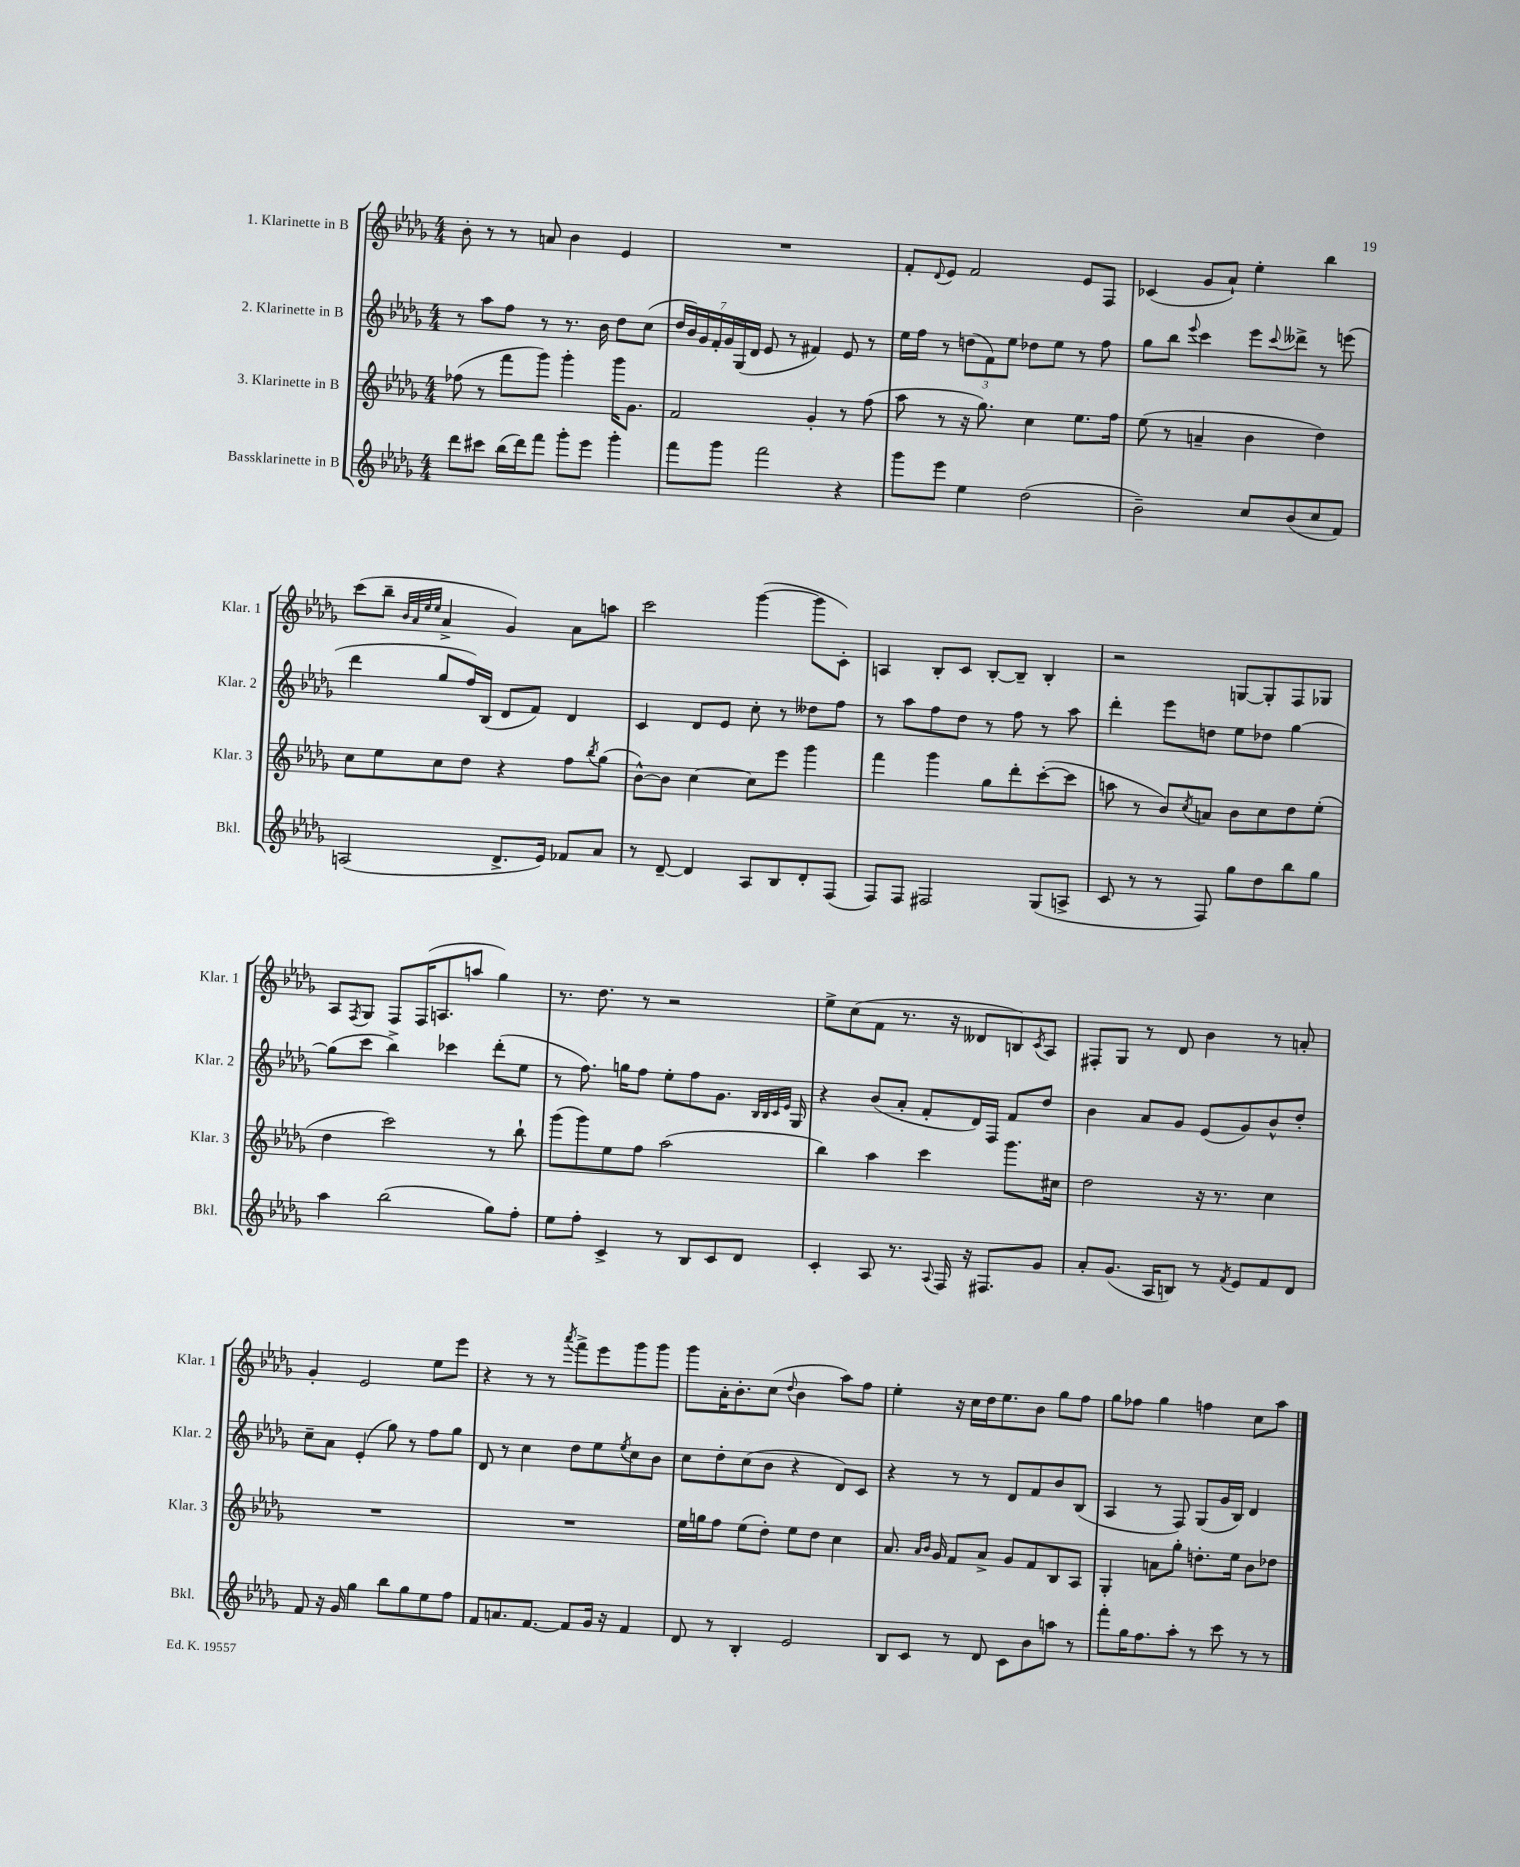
<<
\new StaffGroup <<
\new Staff = "s0" \with { instrumentName = "1. Klarinette in B" shortInstrumentName = "Klar. 1" } {
    \clef treble \key des \major \numericTimeSignature \time 4/4
    bes'8-. r8 r8 a'8 bes'4 ees'4 |
    R1 |
    f'8-. \appoggiatura { des'8 } ees'8 f'2 ees'8 f8 |
    ces'4( ges'8 aes'8-!) ees''4-. bes''4 |
    c'''8( bes''8-- \grace { bes'32 aes'32 ees''32 ees''32 } aes'4-> ges'4) aes'8 a''8 |
    c'''2 ges'''4~( ges'''8 c'8-.) |
    a4 bes8-. c'8 bes8~-. bes8-- bes4-. |
    r2 g8~ g8-. f8 ges8 |
    aes8 \acciaccatura { f8 } ges8 f8 f16( a8. a''8 ges''4) |
    r8. des''8. r8 r2 |
    ees''8-> c''8( f'8 r8. r16 deses'8 b8) \acciaccatura { c'8 } aes8 |
    fis8-. ges8 r8 des'8 bes'4 r8 a'8-. |
    ges'4-. ees'2 ees''8 ees'''8 |
    r4 r8 r8 \acciaccatura { aes'''8 } f'''8-> ees'''8 ges'''8 ges'''8 |
    ges'''8 aes'16-. bes'8.-. c''8( \appoggiatura { des''8 } bes'4 aes''8) f''8 |
    ees''4-. r16 c''16 des''16 ees''8. bes'8 ges''8 f''8 |
    ges''8 fes''8 ges''4 f''4 c''8 aes''8 \bar "|." |
}
\new Staff = "s1" \with { instrumentName = "2. Klarinette in B" shortInstrumentName = "Klar. 2" } {
    \clef treble \key des \major \numericTimeSignature \time 4/4
    r8 aes''8 f''8 r8 r8. bes'16 des''8 c''8( |
    \tuplet 7/4 { des''16 bes'16) ges'16 f'16-. ges'16 ges16( des'16 } ees'8 r8 fis'4) ees'8 r8 |
    ees''16 f''16 r8 \tuplet 3/2 { d''8( f'8) ees''8 } des''8 ees''8 r8 f''8 |
    ges''8 bes''8 \appoggiatura { ees'''8 } c'''4 ees'''8 \appoggiatura { c'''8 } deses'''8-> r8 e'''8( |
    des'''4 ges''8 f''16) bes16( des'8 f'8) des'4 |
    c'4 des'8 ees'8 c''8-. r8 deses''8 f''8 |
    r8 aes''8 f''8 des''8 r8 f''8 r8 aes''8 |
    des'''4-. ees'''8 d''8 ees''8 des''8 ges''4~ |
    ges''8( c'''8 bes''4->) ces'''4 des'''8-.( ees''8 |
    r8 f''8.) g''16 f''8 ees''8-. f''8 ges'8. \grace { bes32 bes32 c'32 ees'32 } ges16 |
    r4 bes'8( aes'8-. f'8-. des'16) f16 f'8 des''8 |
    bes'4 aes'8 ges'8 ees'8( ges'8) bes'8-^ des''8-. |
    c''8-- aes'8 ees'4-.( ges''8) r8 f''8 ges''8 |
    des'8 r8 c''4 des''8 ees''8 \acciaccatura { ees''8 } c''8 bes'8 |
    c''8 des''8-. c''8( bes'8 r4 des'8) c'8 |
    r4 r8 r8 des'8 f'8 bes'8 bes8( |
    aes4 r8 f8) ges8( ges'16 bes16) des'4 \bar "|." |
}
\new Staff = "s2" \with { instrumentName = "3. Klarinette in B" shortInstrumentName = "Klar. 3" } {
    \clef treble \key des \major \numericTimeSignature \time 4/4
    fes''8( r8 f'''8 ges'''8) ges'''4-. ges'''16 ges'8. |
    f'2 ges'4-. r8 f''8( |
    aes''8 r8 r16 ges''8.) c''4 ees''8. f''16 |
    ees''8( r8 a'4-- bes'4 des''4) |
    c''8 ees''8 c''8 des''8 r4 f''8 \acciaccatura { bes''8 } ges''8( |
    bes'8~-^) bes'8 c''4~ c''8 ees'''8 ges'''4 |
    f'''4 ges'''4 ges''8 des'''8-. c'''8~-.( c'''8 |
    a''8 r8 bes'8) \acciaccatura { c''8 } a'8 bes'8 c''8 des''8 ees''8-.( |
    des''4 c'''2) r8 bes''8-! |
    ges'''8( ges'''8) ees''8 f''8 aes''2( |
    bes''4) aes''4 c'''4 ges'''8. cis''16 |
    des''2 r16 r8. c''4 |
    R1 |
    R1 |
    ees''16 g''16 f''8 ees''8( des''8-.) ees''8 des''8 c''4 |
    aes'8. \grace { aes'16 bes'16 } ges'16 f'8 aes'8-> ges'8 f'8 bes8 aes8 |
    ges4-. a'8 ges''8-. d''8.-. ees''16 bes'8 des''8 \bar "|." |
}
\new Staff = "s3" \with { instrumentName = "Bassklarinette in B" shortInstrumentName = "Bkl." } {
    \clef treble \key des \major \numericTimeSignature \time 4/4
    des'''8 cis'''8 bes''16( des'''16) f'''8 ges'''8-. ees'''8 ges'''4-. |
    f'''8 ges'''8 f'''2 r4 |
    ges'''8 ees'''8 ees''4 des''2( |
    bes'2--) c''8 bes'8( c''8 f'8) |
    a2( des'8.-> ees'16) fes'8 aes'8 |
    r8 des'8~-- des'4 aes8 bes8 des'8-. f8( |
    f8) f8 fis2 ges8( a8-> |
    c'8 r8 r8 f8) ges''8 des''8 bes''8 ges''8 |
    aes''4 bes''2( ges''8) f''8-. |
    ees''8 f''8-. c'4-> r8 bes8 c'8 des'8 |
    c'4-. aes8 r8. \appoggiatura { aes8 } f16 r16 fis8. ges'8 |
    aes'8-. ges'8.( aes16 b8) r8 \acciaccatura { f'8 } ees'8 f'8 des'8 |
    f'8 r16 ges'16 ges''4 bes''8 ges''8 ees''8 f''8 |
    f'8 a'8. f'8.~ f'8 ges'16 r16 f'4 |
    des'8 r8 bes4-. ees'2 |
    bes8 c'8 r8 des'8 c'8 bes'8 a''8 r8 |
    f'''8-. ges''16 f''8. aes''8-. r8 c'''8 r8 r8 \bar "|." |
}
>>
>>
\layout { \context { \Score \remove "Bar_number_engraver" } }
